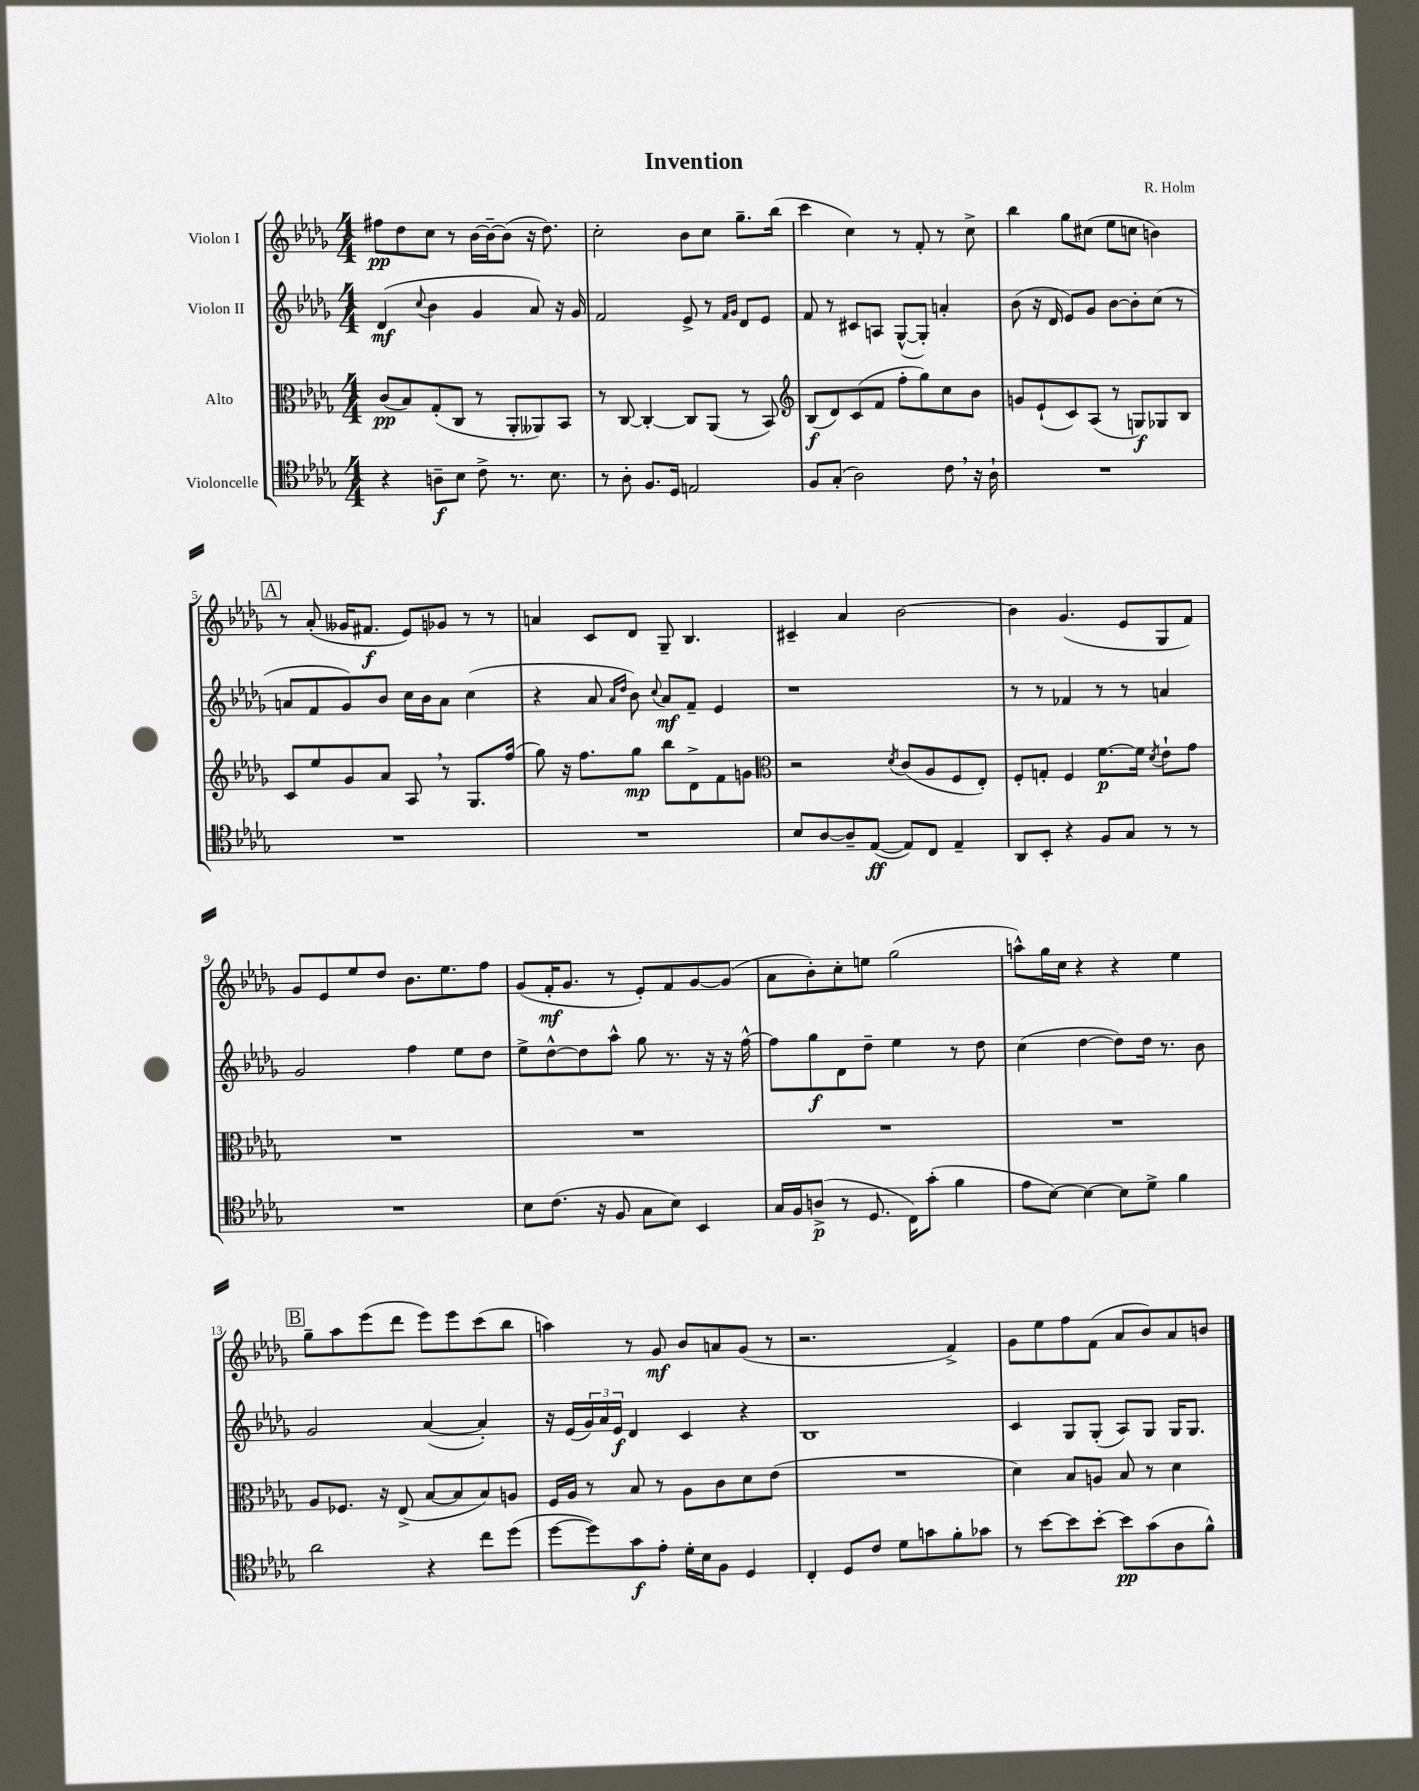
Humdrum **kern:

**kern	**dynam	**kern	**dynam	**kern	**dynam	**kern	**dynam
*part4	*part4	*part3	*part3	*part2	*part2	*part1	*part1
*staff4	*staff4	*staff3	*staff3	*staff2	*staff2	*staff1	*staff1
*I"Violoncelle	*	*I"Alto	*	*I"Violon II	*	*I"Violon I	*
*clefC4	*	*clefC3	*	*clefG2	*	*clefG2	*
*k[b-e-a-d-g-]	*	*k[b-e-a-d-g-]	*	*k[b-e-a-d-g-]	*	*k[b-e-a-d-g-]	*
*M4/4	*	*M4/4	*	*M4/4	*	*M4/4	*
=1	=1	=1	=1	=1	=1	=1	=1
4r	.	(8c/L	pp	(4d-/	mf	8ff#X\L	pp
.	.	8B-/)	.	.	.	8dd-\	.
.	.	.	.	8qqcc/	.	.	.
8An~\L	f	(8G-'/	.	4b-\	.	8cc\J	.
8B-\J	.	8C/J	.	.	.	8r	.
8c^\	.	8r	.	4g-/	.	[16b-\LL	.
.	.	.	.	.	.	16b-~\J_	.
8.r	.	8AA-'/L	.	.	.	(8b-\J]	.
.	.	8AA--X/)	.	8a-/)	.	16r	.
8.B-\	.	.	.	.	.	8.dd-\)	.
.	.	8BB-/J	.	16r	.	.	.
.	.	.	.	16g-/	.	.	.
=2	=2	=2	=2	=2	=2	=2	=2
8r	.	8r	.	2f/	.	2cc'\	.
8A-'\	.	[8C/	.	.	.	.	.
8.F/L	.	4C'/_	.	.	.	.	.
16D-/Jk	.	.	.	.	.	.	.
2En/	.	8C/L]	.	8e-^/	.	8b-\L	.
.	.	(8AA-/J	.	8r	.	8cc\J	.
.	.	.	.	16qqf/LL	.	.	.
.	.	.	.	16qqg-/JJ	.	.	.
.	.	8r	.	8d-/L	.	8.gg-~\L	.
.	.	8BB-/)	.	8e-/J	.	.	.
.	.	.	.	.	.	(16bb-\Jk	.
=3	=3	=3	=3	=3	=3	=3	=3
*	*	*clefG2	*	*	*	*	*
8F/L	.	(8B-/L	f	8f/	.	4ccc\	.
(8G-'/J	.	8d-/)	.	8r	.	.	.
2A-\)	.	(8c/	.	8c#X/L	.	4cc\)	.
.	.	8f/J	.	8An/J	.	.	.
.	.	8ff'\L	.	([8G-^^/L	.	8r	.
.	.	8gg-\)	.	8G-'/J])	.	8f'/	.
8c,\	.	8cc\	.	4an'/	.	8r	.
16r	.	8b-\J	.	.	.	8cc^\	.
16A-`\	.	.	.	.	.	.	.
=4	=4	=4	=4	=4	=4	=4	=4
1r	.	8gn/L	.	(8b-\	.	4bb-\	.
.	.	(8e-`/	.	16r	.	.	.
.	.	.	.	16d-/	.	.	.
.	.	8c/)	.	8e-/L)	.	8gg-\L	.
.	.	(8A-/J	.	8g-/J	.	(8cc#X\J	.
.	.	8r	.	[8b-\L	.	8ee-\L	.
.	.	8Gn/L)	f	8b-'\]	.	8ccn\J	.
.	.	8G-X/	.	(8cc\J	.	4bn\)	.
.	.	8B-/J	.	8r	.	.	.
!!LO:LB:g=z
!!LO:REH:place=s1:t=A
=5	=5	=5	=5	=5	=5	=5	=5
1r	.	8c/L	.	8an/L	.	8r	.
.	.	8ee-/	.	8f/	.	(8a-'/	.
.	.	8g-/	.	8g-/)	.	16g--X/KL	.
.	.	.	.	.	.	8.f#X/J	f
.	.	8a-/J	.	8b-/J	.	.	.
.	.	8A-,/	.	16cc\LL	.	8e-/L)	.
.	.	.	.	16b-\J	.	.	.
.	.	8r	.	8a\J	.	8g-X/J	.
.	.	8.G-/L	.	(4cc\	.	8r	.
.	.	.	.	.	.	8r	.
.	.	(16ff/Jk	.	.	.	.	.
=6	=6	=6	=6	=6	=6	=6	=6
1r	.	8gg-\)	.	4r	.	4an/	.
.	.	16r	.	.	.	.	.
.	.	8.ff\L	.	.	.	.	.
.	.	.	.	8a-/	.	8c/L	.
.	.	.	.	16qqa-/LL	.	.	.
.	.	.	.	16qqdd-/JJ	.	.	.
.	.	8gg-\J	mp	8b-\)	.	8d-/J	.
.	.	.	.	8qqcc/	.	.	.
.	.	8bb-\L	.	8a-/L	mf	8G-~/	.
.	.	8d-^\	.	8f~/J	.	4.B-/	.
.	.	8f\	.	4e-/	.	.	.
.	.	8gn\J	.	.	.	.	.
=7	=7	=7	=7	=7	=7	=7	=7
*	*	*clefC3	*	*	*	*	*
8B-/L	.	2r	.	1r	.	4c#X~/	.
[8A-/	.	.	.	.	.	.	.
8A-~/]	.	.	.	.	.	4a-/	.
([8E-/J	ff	.	.	.	.	.	.
.	.	8qd-/	.	.	.	.	.
8E-/L])	.	(8c/L	.	.	.	[2b-\	.
8C/J	.	8A-/	.	.	.	.	.
4E-~/	.	8F/	.	.	.	.	.
.	.	8E-'/J)	.	.	.	.	.
=8	=8	=8	=8	=8	=8	=8	=8
8AA-/L	.	8F'/L	.	8r	.	4b-\]	.
8BB-'/J	.	8Gn'/J	.	8r	.	.	.
4r	.	4F/	.	4f-X/	.	(4.g-/	.
8F/L	.	[8.f\L	p	8r	.	.	.
8G-/J	.	.	.	8r	.	8e-/L	.
.	.	16f\Jk]	.	.	.	.	.
.	.	8qd-/	.	.	.	.	.
8r	.	8e-`\L	.	4an/	.	8G-/	.
8r	.	8g-\J	.	.	.	8f/J)	.
!!LO:LB:g=z
=9	=9	=9	=9	=9	=9	=9	=9
1r	.	1r	.	2g-/	.	8g-/L	.
.	.	.	.	.	.	8e-/	.
.	.	.	.	.	.	8ee-/	.
.	.	.	.	.	.	8dd-/J	.
.	.	.	.	4ff\	.	8.b-\L	.
.	.	.	.	.	.	8.ee-\	.
.	.	.	.	8ee-\L	.	.	.
.	.	.	.	8dd-\J	.	8ff\J	.
=10	=10	=10	=10	=10	=10	=10	=10
8B-\L	.	1r	.	8ee-^\L	.	(8g-/L	.
(8.c\J	.	.	.	[8dd-^^\	.	16f'/K	mf
.	.	.	.	.	.	8.g-/J	.
.	.	.	.	8dd-\]	.	.	.
16r	.	.	.	.	.	.	.
8F/	.	.	.	8aa-^^\J	.	8r	.
8G-\L	.	.	.	8gg-\	.	8e-'/L)	.
8B-\J)	.	.	.	8.r	.	8f/	.
4BB-/	.	.	.	.	.	[8g-/	.
.	.	.	.	16r	.	.	.
.	.	.	.	16r	.	(8g-/J]	.
.	.	.	.	[16ff^^\	.	.	.
=11	=11	=11	=11	=11	=11	=11	=11
16G-/LL	.	1r	.	8ff\L]	.	8a-\L	.
16F/J	.	.	.	.	.	.	.
(8An^/J	p	.	.	8gg-\	f	8b-'\)	.
8r	.	.	.	8d-\	.	8cc'\	.
8.D-/	.	.	.	8dd-~\J	.	8een\J	.
.	.	.	.	4ee-\	.	(2gg-\	.
16C\KL)	.	.	.	.	.	.	.
(8g-'\J	.	.	.	.	.	.	.
4f\	.	.	.	8r	.	.	.
.	.	.	.	8dd-\	.	.	.
=12	=12	=12	=12	=12	=12	=12	=12
8e-\L	.	1r	.	(4cc\	.	8aan^^\L)	.
[8B-\J)	.	.	.	.	.	16gg-\L	.
.	.	.	.	.	.	16cc\JJ	.
4B-\_	.	.	.	[4dd-\	.	4r	.
8B-\L]	.	.	.	8dd-\L])	.	4r	.
8d-^\J	.	.	.	16dd-\Jk	.	.	.
.	.	.	.	8.r	.	.	.
4f\	.	.	.	.	.	4ee-\	.
.	.	.	.	8b-\	.	.	.
!!LO:LB:g=z
!!LO:REH:place=s1:t=B
=13	=13	=13	=13	=13	=13	=13	=13
2a-\	.	8A-/L	.	2g-/	.	8gg-~\L	.
.	.	8.F-X/J	.	.	.	8aa-\	.
.	.	.	.	.	.	(8eee-\	.
.	.	16r	.	.	.	.	.
.	.	(8E-^/	.	.	.	8ddd-\J	.
4r	.	[8B-/L	.	([4a-/	.	8eee-\L)	.
.	.	8B-/]	.	.	.	8eee-\	.
8cc\L	.	8B-/)	.	4a-'/])	.	(8ccc\	.
(8dd-\J	.	8An/J	.	.	.	8bb-\J	.
=14	=14	=14	=14	=14	=14	=14	=14
[8dd-\L	.	16F/LL	.	16r	.	4aan\)	.
.	.	16A-/JJ	.	(16e-/LL	.	.	.
8dd-\])	.	8r	.	24g-/)	.	.	.
.	.	.	.	24a-/	.	.	.
.	.	.	.	24e-/JJ	f	.	.
8g-\	f	8B-/	.	4d-/	.	8r	.
8e-'\J	.	8r	.	.	.	8g-/	mf
16d-'\LL	.	8A-\L	.	4c/	.	8b-/L	.
16B-\J	.	.	.	.	.	.	.
8F\J	.	8c\	.	.	.	8an/	.
4D-/	.	8d-\	.	4r	.	(8g-/J	.
.	.	(8e-\J	.	.	.	8r	.
=15	=15	=15	=15	=15	=15	=15	=15
4C'/	.	1r	.	1B-	.	2.r	.
8D-/L	.	.	.	.	.	.	.
8c/J	.	.	.	.	.	.	.
8d-\L	.	.	.	.	.	.	.
8gn\	.	.	.	.	.	.	.
8f'\	.	.	.	.	.	4f^/)	.
8g-X\J	.	.	.	.	.	.	.
=16	=16	=16	=16	=16	=16	=16	=16
8r	.	4d-\)	.	4c/	.	8g-\L	.
[8b-\L	.	.	.	.	.	8ee-\	.
8b-\]	.	8B-/L	.	8G-/L	.	8ff\	.
[8b-'\J	.	8An/J	.	(8G-'/J	.	(8f\J	.
8b-\L]	pp	8B-/	.	8A-/L)	.	8a-/L	.
(8g-\	.	8r	.	8G-/J	.	8b-/)	.
8A-\	.	4d-\	.	16G-/KL	.	8a-/	.
.	.	.	.	8.G-/J	.	.	.
8f^^\J)	.	.	.	.	.	8bn/J	.
==	==	==	==	==	==	==	==
*-	*-	*-	*-	*-	*-	*-	*-
